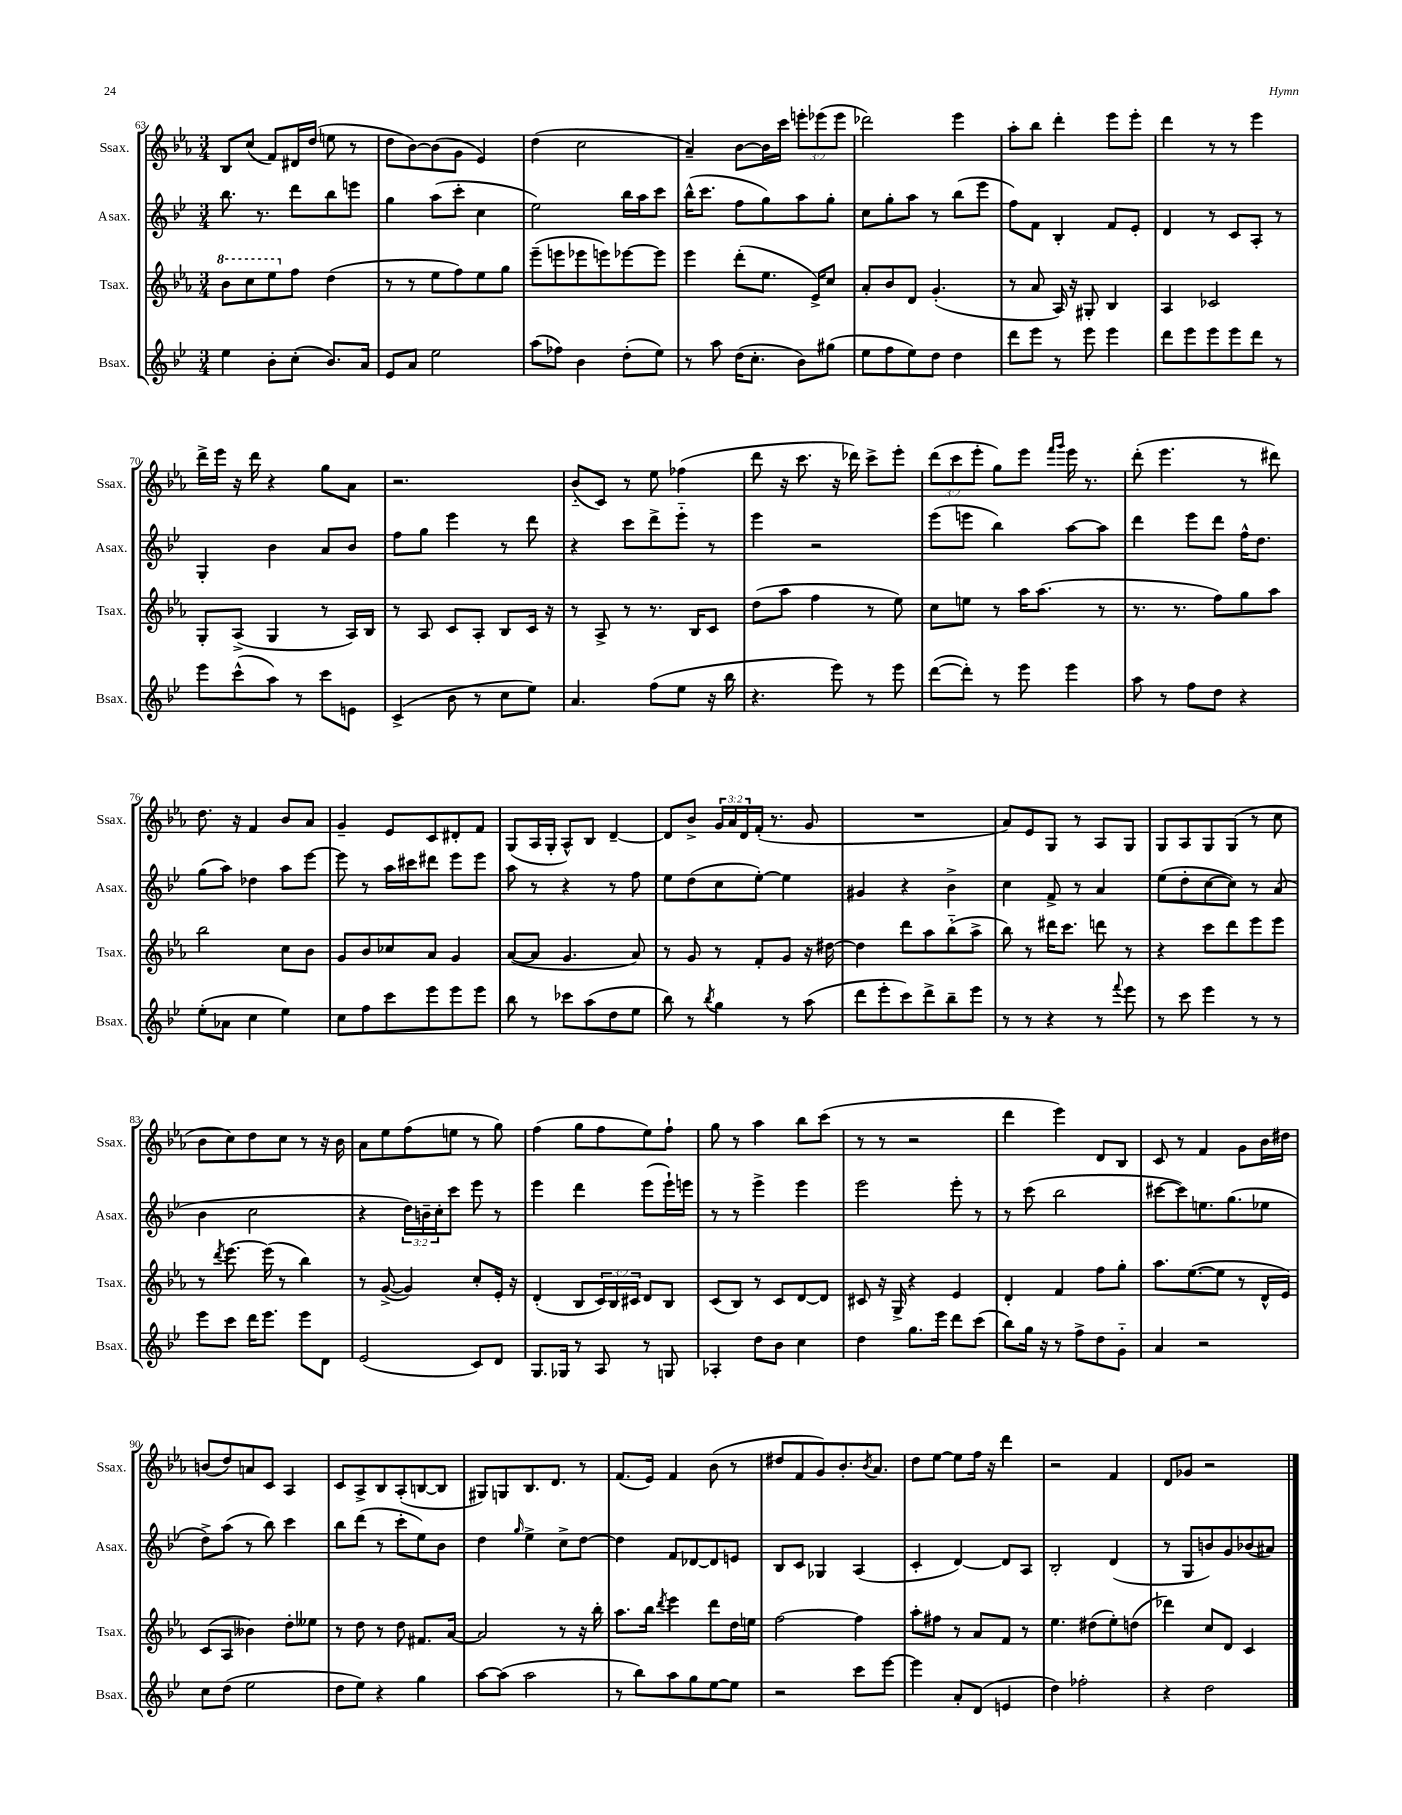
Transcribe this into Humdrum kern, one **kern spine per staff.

**kern	**kern	**kern	**kern
*staff4	*staff3	*staff2	*staff1
*clefG2	*clefG2	*clefG2	*clefG2
*k[b-e-]	*k[b-e-a-]	*k[b-e-]	*k[b-e-a-]
*M3/4	*M3/4	*M3/4	*M3/4
4ee-\	8bb-\L	8.bb-\	8B-/L
.	8ccc\	.	(8cc/J
.	.	8.r	.
8b-'\L	8eee-\	.	8f/L)
(8cc'\J	8ff\J	8ddd\L	16d#/L
.	.	.	(16dd/JJ
8.b-/L)	(4dd\	8bb-\	8ee\
.	.	8eee\J	8r
16a/Jk	.	.	.
=	=	=	=
8e-/L	8r	4gg\	8dd\L
8a/J	8r	.	[8b-\)
2ee-\	8ee-\L	(8aa\L	(8b-\]
.	8ff\)	8ccc'\J	8g\J
.	8ee-\	4cc\	4e-/)
.	8gg\J	.	.
=	=	=	=
(8aa\L	(8eee-~\L	2ee-\)	(4dd\
8ff-\J)	8eee\	.	.
4b-\	8eee-\	.	2cc\
.	8eee\)	.	.
(8dd'\L	[8eee-\	16bb-\LL	.
.	.	16aa\J	.
8ee-\J)	8eee-\]J	8ccc\J	.
=	=	=	=
8r	4eee-\	(16bb-^^\LK	4a-~/)
.	.	8.ccc\J	.
8aa\	.	.	.
(16dd\LK	(8ddd'\L	8ff\L	[8b-\L
8.cc'\J	.	.	.
.	8.ee-\J	8gg\)	16b-\]L
.	.	.	16ccc\JJ
8b-\L)	.	8aa\	12eee'\L
.	16e-^/LK)	.	.
.	.	.	(12eee-\
(8gg#\J	8cc/J	8gg'\J	.
.	.	.	12eee-\J
=	=	=	=
8ee-\L	8a-'/L	8cc\L	2ddd-\)
8ff\	8b-/	8gg'\	.
8ee-\)	8d/J	8aa\J	.
8dd\J	(4.g'/	8r	.
4dd\	.	(8bb-\L	4eee-\
.	.	8eee-\J	.
=	=	=	=
8ddd\L	8r	8ff\L)	8aa-'\L
8eee-\J	8a-/	8f\J	8bb-\J
8r	16A-/)	4B-'/	4ddd'\
.	16r	.	.
8eee-\	8G#'/	.	.
4eee-\	4B-/	8f/L	8eee-\L
.	.	8e-'/J	8eee-'\J
=	=	=	=
8ddd\L	4A-/	4d/	4ddd\
8eee-\	.	.	.
8eee-\	2c-/	8r	8r
8eee-\	.	8c/L	8r
8ddd\J	.	8A'/J	4eee-\
8r	.	8r	.
=	=	=	=
8eee-\L	8G'/L	4G'/	16ddd^\LL
.	.	.	16eee-\JJ
(8ccc^^\	(8A-^/J	.	16r
.	.	.	16ddd\
8aa\J)	4G/	4b-\	4r
8r	.	.	.
8ccc\L	8r	8a/L	8gg\L
8e\J	16A-/LL)	8b-/J	8a-\J
.	16B-/JJ	.	.
=	=	=	=
(4c^/	8r	8ff\L	2.r
.	8A-/	8gg\J	.
8b-\	8c/L	4eee-\	.
8r	8A-'/J	.	.
8cc\L	8B-/L	8r	.
8ee-\J)	16c/Jk	8ddd\	.
.	16r	.	.
=	=	=	=
4.a/	8r	4r	(8b-'~/L
.	8A-^/	.	8c/J)
.	8r	8ccc\L	8r
(8ff\L	8.r	8ddd^\	8ee-\
8ee-\J	.	8eee-'~\J	(4ff-\
.	16B-/LK	.	.
16r	8c/J	8r	.
16bb-\	.	.	.
=	=	=	=
4.r	(8dd\L	4eee-\	8ddd\
.	8aa-\J	.	16r
.	.	.	8.ccc\
.	4ff\	2r	.
8eee-\)	.	.	16r
.	.	.	16ddd-\)
8r	8r	.	8ccc^\L
8eee-\	8ee-\)	.	8eee-'\J
=	=	=	=
([8ddd\L	8cc\L	(8eee-\L	(12ddd\L
.	.	.	12ccc\
8ddd'\]J)	8ee\J	8eee\J	.
.	.	.	12eee-'\J
8r	8r	4bb-\)	8gg\L)
8eee-\	16aa-\LK	.	8eee-\J
.	(8.aa-\J	.	.
.	.	.	16qqfff/LL
.	.	.	16qqggg/JJ
4eee-\	.	[8aa\L	16eee-\
.	.	.	8.r
.	8r	8aa\]J	.
=	=	=	=
8aa\	8.r	4ddd\	(8ddd'\
8r	.	.	4.eee-\
.	8.r	.	.
8ff\L	.	8eee-\L	.
8dd\J	8ff\L)	8ddd\J	.
4r	8gg\	16ff^^\LK	8r
.	.	8.dd\J	.
.	8aa-\J	.	8ddd#\)
=	=	=	=
(8ee-'\L	2bb-\	(8gg\L	8.dd\
8a-\J	.	8aa\J)	.
.	.	.	16r
4cc\	.	4dd-\	4f/
4ee-\)	8cc\L	8aa\L	8b-/L
.	8b-\J	[8eee-\J	8a-/J
=	=	=	=
8cc\L	8g/L	8eee-\]	4g~/
8ff\	8b-/	8r	.
8ccc\	8cc-/	16aa\LL	8e-/L
.	.	16ccc#\J	.
8eee-\	8a-/J	8ddd#\J	8c/
8eee-\	4g/	8eee-\L	8d#'/
8eee-\J	.	8eee-\J	8f/J
=	=	=	=
8bb-\	([8a-/L	8aa\	(8G/L
8r	8a-/]J	8r	16A-/L
.	.	.	16G'/JJ
8ccc-\L	4.g/	4r	8A-^^/L)
(8aa\	.	.	8B-/J
8dd\	.	8r	[4d~/
8ee-\J	8a-/)	8ff\	.
=	=	=	=
8bb-\)	8r	8ee-\L	8d/]L
8r	8g/	(8dd\	8b-^/J
8qbb-/	.	.	.
4gg\	8r	8cc\	24g/LL
.	.	.	24a-/
.	.	.	24d/
.	8f'/L	[8ee-'\J)	(16f'/JJ
.	.	.	8.r
8r	8g/J	4ee-\]	.
(8aa\	16r	.	8g/
.	[16dd#\	.	.
=	=	=	=
8ddd\L	4dd#\]	4g#/	2.r
8eee-'\	.	.	.
8ccc\)	8ddd\L	4r	.
8ddd^\	8aa-\	.	.
8bb-~\	(8bb-'~\	4b-^\	.
8eee-\J	8aa-^\J	.	.
=	=	=	=
8r	8bb-\)	4cc\	8a-/L)
8r	8r	.	8e-/
4r	16ddd#\LK	8f^/	8G/J
.	8.ccc\J	.	.
.	.	8r	8r
8r	8ddd\	4a/	8A-/L
8qqfff/	.	.	.
8eee-\	8r	.	8G/J
=	=	=	=
8r	4r	(8ee-\L	8G/L
8ccc\	.	8dd'\	8A-/
4eee-\	8ccc\L	[8cc\	8G/
.	8ddd\	8cc\]J)	(8G/J
8r	8eee-\	8r	8r
8r	8eee-\J	(8a/	8cc\
=	=	=	=
8eee-\L	8r	4b-\	8b-\L
.	8qddd/	.	.
8ccc\J	[8.eee-\	.	8cc\)
16ddd\LK	.	2cc\	8dd\
8.eee-\J	(16eee-\]	.	.
.	8r	.	8cc\J
8eee-\L	4bb-\)	.	8r
8d\J	.	.	16r
.	.	.	16b-\
=	=	=	=
(2e-/	8r	4r	8a-\L
.	([8g^/	.	8ee-\
.	4g/])	24dd\LL)	(8ff\
.	.	24b~\	.
.	.	24cc'\J	.
.	.	8ccc\J	8ee\J
8c/L)	8cc'/L	8eee-\	8r
8d/J	16e-'/Jk	8r	8gg\)
.	16r	.	.
=	=	=	=
8.G/L	(4d'/	4eee-\	(4ff\
16G-/Jk	.	.	.
8r	8B-/L	4ddd\	8gg\L
8A/	24c/L)	.	8ff\
.	24B-/	.	.
.	24c#/JJ	.	.
8r	8d/L	(8eee-\L	8ee-\)
8G/	8B-/J	16eee-`\L)	8ff`\J
.	.	16eee\JJ	.
=	=	=	=
4A-'/	(8c/L	8r	8gg\
.	8B-/J)	8r	8r
8dd\L	8r	4eee-^\	4aa-\
8b-\J	8c/L	.	.
4cc\	[8d/	4eee-\	8bb-\L
.	8d/]J	.	(8ccc\J
=	=	=	=
4dd\	8c#/	2eee-\	8r
.	16r	.	8r
.	16G^/	.	.
8.gg\L	4r	.	2r
16eee-\Jk	.	.	.
8ddd\L	4e-/	8eee-'\	.
(8ccc\J	.	8r	.
=	=	=	=
8bb-\L)	4d'/	8r	4ddd\
16gg\Jk	.	(8ccc\	.
16r	.	.	.
8r	4f/	2bb-\	4eee-\)
8ff^\L	.	.	.
8dd\	8ff\L	.	8d/L
8g'~\J	8gg'\J	.	8B-/J
=	=	=	=
4a/	8.aa-\L	[8ccc#\L	8c/
.	.	8ccc#\])	8r
.	([8.ee-\	.	.
2r	.	8.ee\	4f/
.	8ee-\]J	.	.
.	.	(8.gg\	.
.	8r	.	8g\L
.	16d^^/LL	8ee-\J	16b-\L
.	16e-/JJ)	.	16dd#\JJ
=	=	=	=
8cc\L	(8c/L	8dd^\L)	(8b/L
(8dd\J	8A-/J	(8aa\J	8dd/)
2ee-\	4b--\)	8r	8a/
.	.	8bb-\)	8c/J
.	8dd'\L	4ccc\	4A-/
.	8ee--\J	.	.
=	=	=	=
8dd\L	8r	8bb-\L	8c/L
8ee-\J)	8dd\	(8ddd\J	8A-^/
4r	8r	8r	8B-/
.	8dd\	8ccc'\L	(8A-'/
4gg\	8.f#/L	8ee-\)	[8B/
.	.	8b-\J	8B/]J
.	[16a-/Jk	.	.
=	=	=	=
[8aa\L	2a-/]	4dd\	8G#/L)
(8aa\]J	.	.	8G/
.	.	16qqgg/	.
2aa\	.	4ee-^\	8.B-/
.	.	.	8.d/J
.	8r	8cc^\L	.
.	16r	[8dd\J	8r
.	16bb-'\	.	.
=	=	=	=
8r	8.aa-\L	4dd\]	(8.f/L
8bb-\L)	.	.	.
.	16bb-\Jk	.	16e-/Jk)
.	8qddd/	.	.
8aa\	4eee-\	8f/L	4f/
8gg\	.	[8d-/	.
[8ee-\	8ddd\L	8d-/]	(8b-\
8ee-\]J	16dd\L	8e/J	8r
.	16ee\JJ	.	.
=	=	=	=
2r	[2ff\	8B-/L	8dd#/L
.	.	8c/J	8f/
.	.	4G-/	8g/)
.	.	.	8.b-'/
8ccc\L	4ff\]	(4A/	.
.	.	.	8qb-/
.	.	.	8.a-/J
[8eee-\J	.	.	.
=	=	=	=
4eee-\]	8aa-'\L	4c'/	8dd\L
.	8ff#\J	.	[8ee-\J
8a'/L	8r	[4d/)	8ee-\]L
(8d/J	8a-/L	.	16ff\Jk
.	.	.	16r
4e/	8f/J	8d/]L	4ddd\
.	8r	8A/J	.
=	=	=	=
4dd\)	4.ee-\	2B-'/	2r
2ff-'\	.	.	.
.	(8dd#\L	.	.
.	8ee-'\)	(4d/	4f/
.	(8dd\J	.	.
=	=	=	=
4r	4ddd-\)	8r	8d/L
.	.	8G/L	8g-/J
2dd\	8cc/L	8b/)	2r
.	8d/J	8g/	.
.	4c/	(8b-/	.
.	.	8a#/J)	.
==	==	==	==
*-	*-	*-	*-
